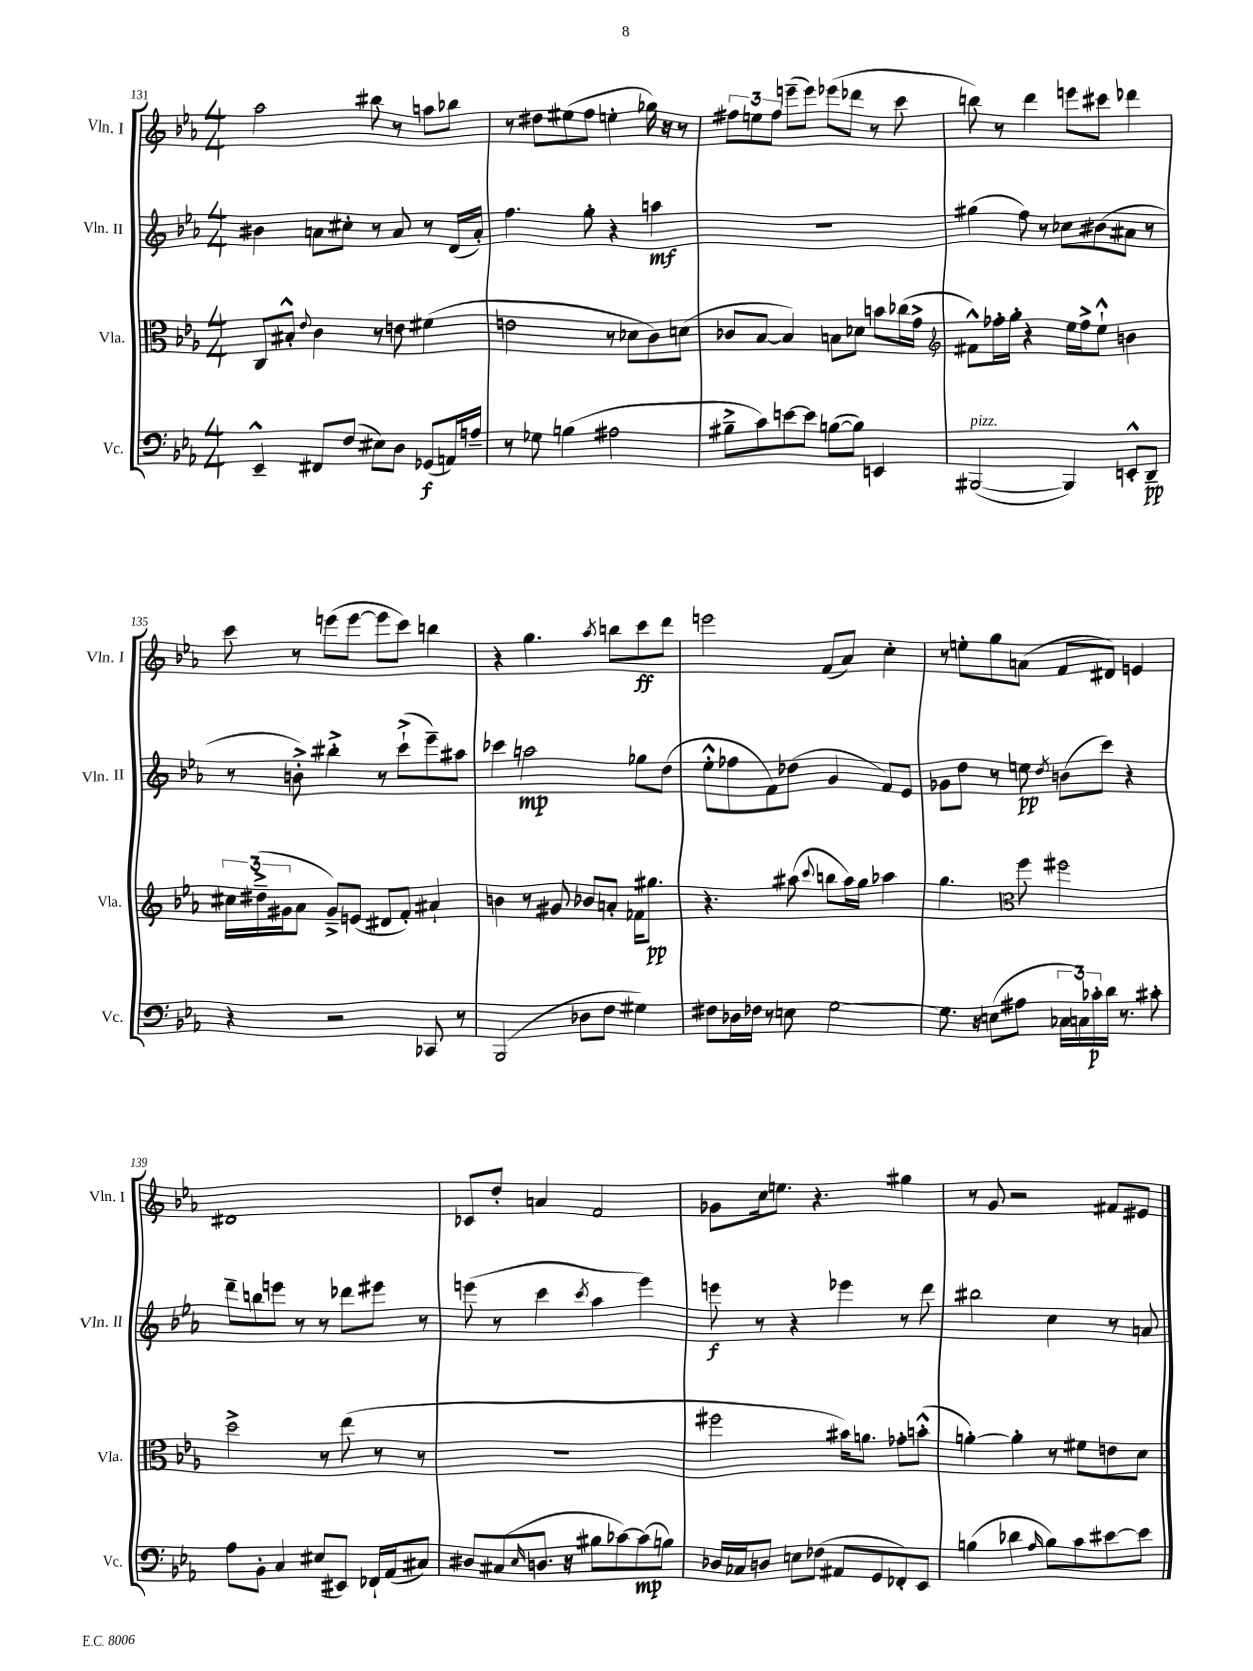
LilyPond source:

<<
\new StaffGroup <<
\new Staff = "s0" \with { instrumentName = "Vln. I" shortInstrumentName = "Vln. I" } {
    \clef treble \key ees \major \numericTimeSignature \time 4/4
    aes''2 bis''8 r8 a''8 bes''8 |
    r8 dis''8 eis''8( f''8 e''4-. ges''16) r16 r8 |
    \tuplet 3/2 { fis''8 e''8 fis''8 } e'''8--( e'''8) ees'''8( des'''8 r8 c'''8 |
    b''8) r8 d'''4 e'''8 cis'''8 des'''4 |
    c'''8 r8 e'''8( e'''8~ e'''8 c'''8) b''4 |
    r4 g''4. \acciaccatura { aes''8 } b''8 c'''8\ff d'''8 |
    e'''2 f'8( aes'8) c''4-. |
    r8 e''8-. g''8 a'8( f'8 dis'8) e'4 |
    dis'1 |
    ces'8 d''8-. a'4 f'2 |
    ges'8 c''16 e''8. r4. gis''4 |
    r8 g'8 r2 fis'8 eis'8 \bar "|." |
}
\new Staff = "s1" \with { instrumentName = "Vln. II" shortInstrumentName = "Vln. II" } {
    \clef treble \key ees \major \numericTimeSignature \time 4/4
    bis'4 a'8 cis''8-. r8 a'8 r8 d'16( a'16-.) |
    f''4. g''8-. r4 a''4\mf |
    r1 |
    gis''4( f''8) r8 ces''8 bis'8( ais'8 r8 |
    r8 b'8-.->) bis''4-.-> r8 c'''8-!->( ees'''8--) ais''8 |
    ces'''4 a''2\mp ges''8 d''8( |
    ees''8-.-^ fes''8 f'8) des''8( g'4 f'8) ees'8 |
    ges'8 d''8 r8 e''8\pp \acciaccatura { d''8 } b'8( c'''8) r4 |
    d'''8-- b''8 e'''8 r8 r8 des'''8 eis'''8 r8 |
    e'''8( r8 c'''4 \acciaccatura { c'''8 } aes''4 e'''4) |
    e'''8\f r8 r4 ees'''4 r8 d'''8 |
    bis''2 c''4 r8 a'8 \bar "|." |
}
\new Staff = "s2" \with { instrumentName = "Vla." shortInstrumentName = "Vla." } {
    \clef alto \key ees \major \numericTimeSignature \time 4/4
    c8 bis8-.-^ \appoggiatura { ees'8 } c'4 r8 e'8 fis'4( |
    e'2 r8 des'8 c'8) d'8( |
    ces'8 bes8~ bes4) b8 des'8 b'8 ces''16( g'16-> |
    \clef treble fis'8-^) fes''16-. g''16-. r4 ees''16 fes''16-> ees''8-!-^ b'4 |
    \tuplet 3/2 { cis''16 dis''16--->( gis'16 } aes'8 gis'8--->) e'8( dis'8 f'8-.) ais'4-! |
    b'4 r8 gis'8 bes'8 a'8-. fes'16 gis''8.\pp |
    r4. ais''8( \appoggiatura { c'''8 } b''8 ais''16) g''16 aes''4 |
    g''4. \clef alto f''8 fis''2 |
    d''2-> r8 ees''8( r8 r8 |
    R1 |
    fis''2 bis'16) a'8. ges'8-. b'8-.-^( |
    a'4~-.) a'4-. r8 fis'8 e'8 d'8 \bar "|." |
}
\new Staff = "s3" \with { instrumentName = "Vc." shortInstrumentName = "Vc." } {
    \clef bass \key ees \major \numericTimeSignature \time 4/4
    ees,4---^ fis,8 f8( eis8) d8 ges,8\f( a,16) a16-- |
    r8 ges8 b4( ais2 |
    bis8---> c'8) e'8~ e'8 b8~( b8) e,4 |
    bis,,2~^\markup { \italic "pizz." }( bis,,4) e,8-.-^ d,8--\pp |
    r4 r2 ces,8 r8 |
    bes,,2( des8 f8 gis4) |
    fis8 des16 fes16 r8 e8 g2~ |
    g8. r16 e8( ais8 \tuplet 3/2 { ces16 c16) ces'16-.\p } d'16 r8. cis'8-. |
    aes8 bes,8-. c4 eis8( eis,8) fes,16-! aes,16( cis8) |
    dis8 cis8( \grace { ees16 } d8. r16 bis8 ces'8~) ces'8\mp( b8) |
    des16 ces16 d8 e8 fes8( ais,8 g,8 fes,8-.) ees,8 |
    b4( des'4 \grace { aes16 } b8) c'8 eis'8~ eis'8 \bar "|." |
}
>>
>>
\layout { \context { \Score currentBarNumber = #131 } }
